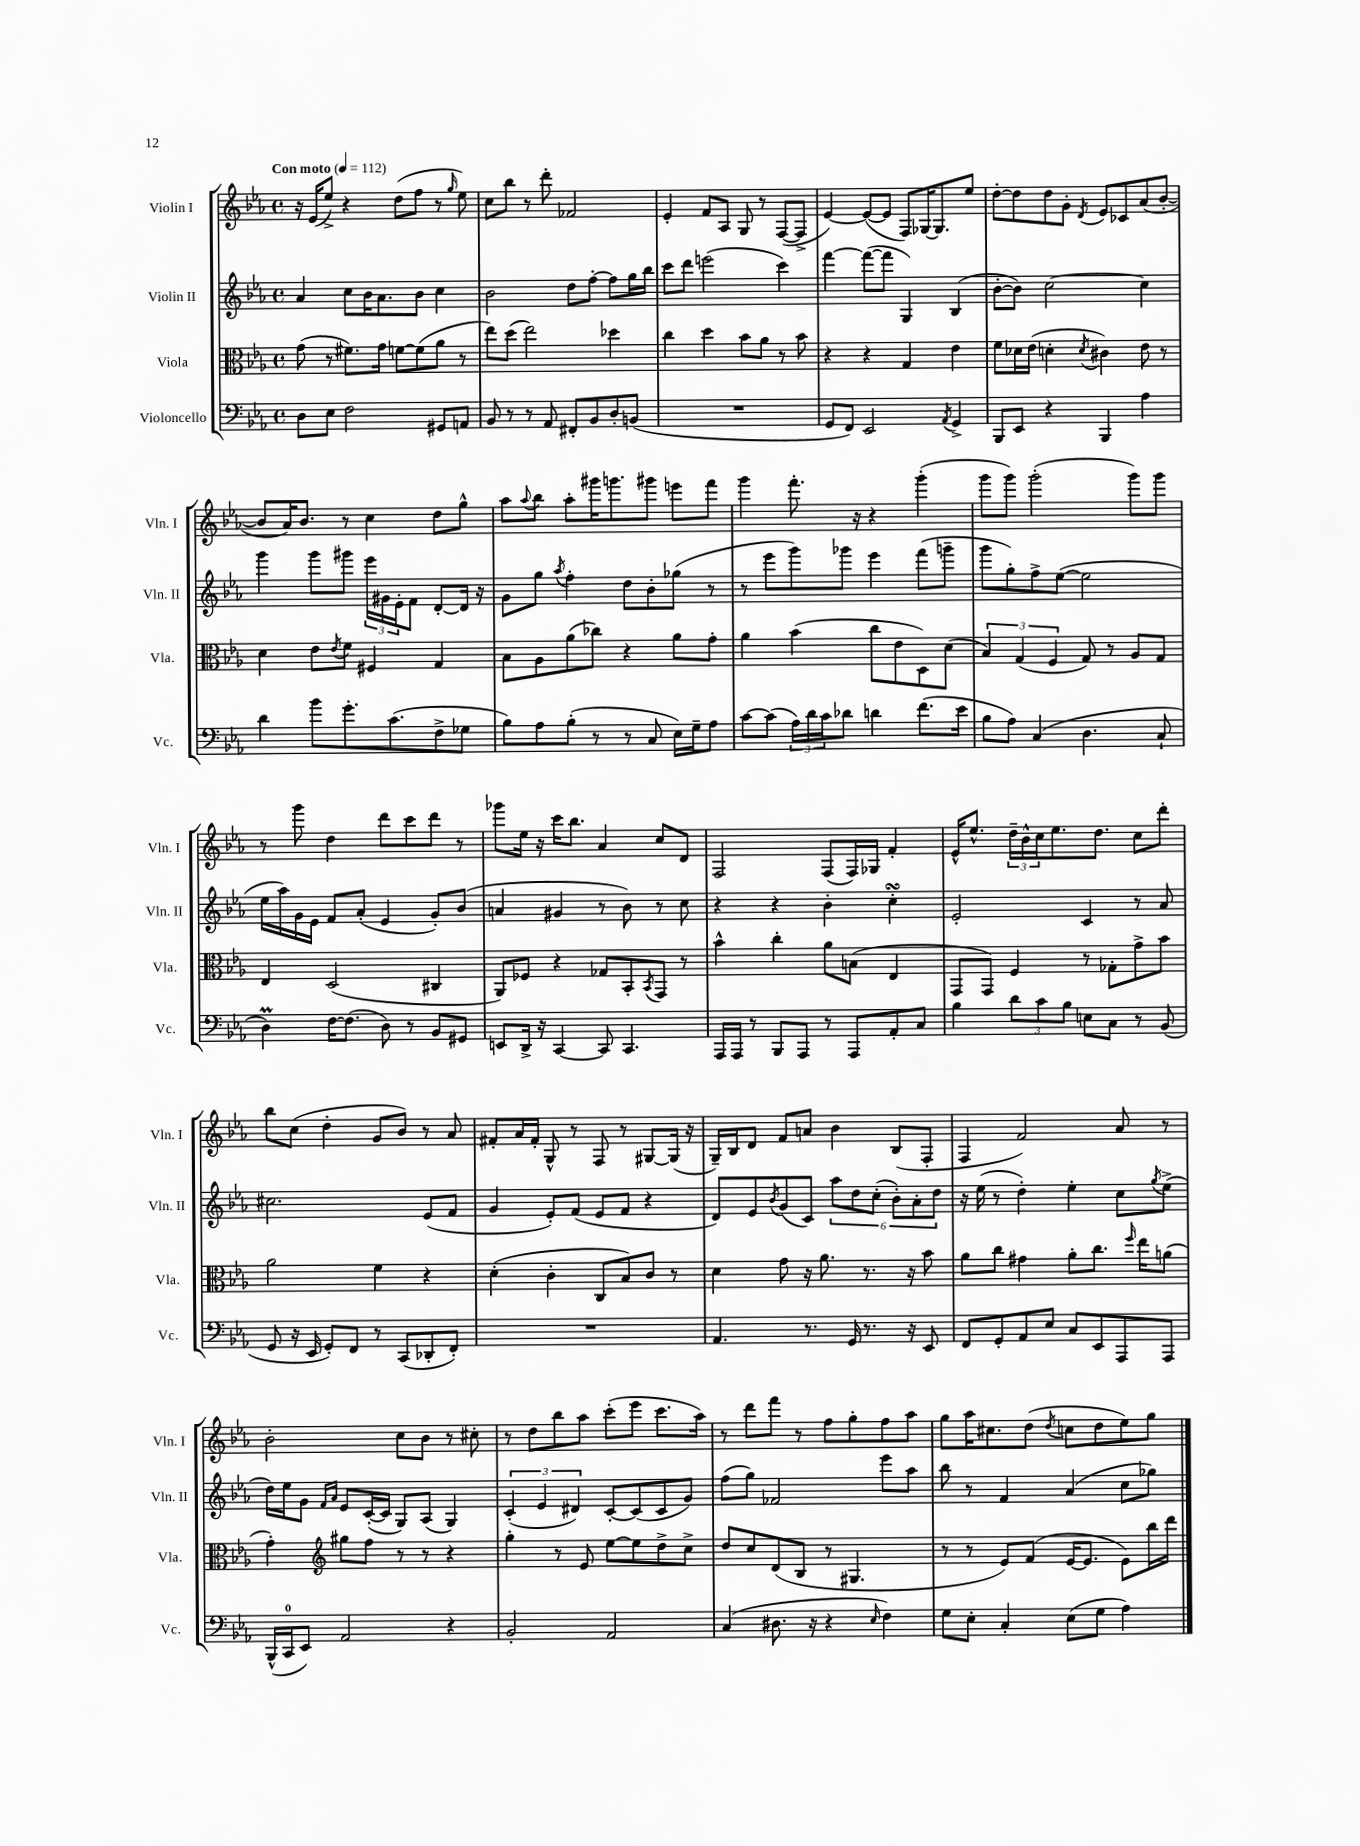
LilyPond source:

<<
\new StaffGroup <<
\new Staff = "s0" \with { instrumentName = "Violin I" shortInstrumentName = "Vln. I" } {
    \clef treble \key ees \major \defaultTimeSignature \time 4/4 \tempo "Con moto" 4 = 112
    r16 ees'16( ees''8->) r4 d''8( f''8 r8 \grace { g''16 } ees''8) |
    c''8 bes''8 r8 d'''8-. fes'2 |
    ees'4-. f'8 aes8 g8 r8 f8~( f8-> |
    ees'4~) ees'8~( ees'8 f8) ges16~ ges8. ees''8 |
    d''8~-. d''8 d''8 g'8-. \acciaccatura { d'8 } ees'8 ces'8 aes'8( bes'8~-. |
    bes'8 aes'16) bes'8. r8 c''4 d''8 g''8-^ |
    aes''8 \appoggiatura { aes''8 } bes''8 aes''8-. gis'''16 g'''8. gis'''8 e'''8 f'''8 |
    g'''4 f'''8.-. r16 r4 g'''4-.( |
    g'''8 g'''8) g'''2-.( g'''8) g'''8 |
    r8 g'''8 d''4 d'''8 c'''8 d'''8 r8 |
    ges'''8 ees''16 r16 c'''16 bes''8. aes'4 c''8 d'8 |
    f2 f8( f16) ges16 f'4-. |
    ees'16-^ ees''8.-^ \tuplet 3/2 { d''16-- bes'16-^ c''16 } ees''8. d''8. c''8 d'''8-. |
    bes''8 c''8( d''4-. g'8 bes'8) r8 aes'8 |
    fis'8-. aes'16 fis'16-. g8-^ r8 f8 r8 gis8~ gis16( r16 |
    g16--) bes16 d'8 f'8 a'8 bes'4 bes8( f8-. |
    f4 f'2) aes'8 r8 |
    bes'2-. c''8 bes'8 r8 cis''8-. |
    r8 d''8 bes''8 aes''8 c'''8-.( ees'''8 c'''8. aes''16) |
    r8 d'''8 f'''8 r8 f''8 g''8-. f''8 aes''8 |
    g''8 aes''16 cis''8. d''8( \acciaccatura { d''8 } c''8 d''8 ees''8) g''8 \bar "|." |
}
\new Staff = "s1" \with { instrumentName = "Violin II" shortInstrumentName = "Vln. II" } {
    \clef treble \key ees \major \defaultTimeSignature \time 4/4
    aes'4 c''8 bes'16 aes'8. bes'8 c''4 |
    bes'2 d''8 f''8~-. f''8 g''16 bes''16 |
    c'''8 d'''8 e'''2( c'''4) |
    f'''4~ f'''8~( f'''8 g4) bes4( |
    bes'8~-. bes'8) c''2~ c''4 |
    g'''4 g'''8 gis'''8 \tuplet 3/2 { ees'''16 gis'16 ees'16-. } f'8 d'8~-. d'16 r16 |
    g'8 g''8 \acciaccatura { aes''8 } f''4-. d''8 bes'8-. ges''8( r8 |
    r8 ees'''8 g'''8) ges'''8 ees'''4 f'''8( g'''8-- |
    g'''8 g''8-.) f''8-> ees''8~( ees''2 |
    ees''16 aes''16) g'16 ees'16 f'8 aes'8-.( ees'4 g'8-.) bes'8( |
    a'4 gis'4 r8 bes'8) r8 c''8 |
    r4 r4 bes'4-. c''4-.\turn |
    ees'2-. c'4 r8 aes'8 |
    cis''2. ees'8( f'8 |
    g'4 ees'8-.) f'8( ees'8 f'8 r4 |
    d'8) ees'8 \acciaccatura { bes'8 } g'8( c'8) \tuplet 6/4 { aes''8 d''8 c''8-.( bes'8-.) aes'8-. d''8 } |
    r16 ees''16( r8 d''4-.) ees''4-. c''8 \acciaccatura { g''8 } ees''8->( |
    d''16) ees''16 g'8 \grace { f'16 aes'16 } ees'8 c'16~-.( c'16 g8) aes8( g4) |
    \tuplet 3/2 { c'4-.( ees'4 dis'4) } c'8~-. c'8( c'8 g'8) |
    f''8( g''8) fes'2 ees'''8 aes''8 |
    bes''8 r8 f'4 aes'4( c''8 ges''8) \bar "|." |
}
\new Staff = "s2" \with { instrumentName = "Viola" shortInstrumentName = "Vla." } {
    \clef alto \key ees \major \defaultTimeSignature \time 4/4
    g'8( r8 fis'8.) g'16 f'8~ f'8( aes'8 r8 |
    ees''8) d''8( ees''2) des''4 |
    c''4 d''4 bes'8 aes'8 r8 bes'8 |
    r4 r4 g4 ees'4 |
    f'8 des'16 ees'16( d'4-. \acciaccatura { d'8 } cis'4) ees'8 r8 |
    d'4 ees'8 \acciaccatura { ees'8 } f'8 fis4 g4 |
    bes8 aes8 aes'8( ces''8) r4 aes'8 g'8-. |
    aes'4 bes'4( c''8 ees'8 d8) d'8( |
    \tuplet 3/2 { bes4) g4( f4 } g8) r8 aes8 g8 |
    ees4 d2( cis4 |
    aes,8) fes8 r4 ges8 bes,8-. \acciaccatura { bes,8 } g,8 r8 |
    bes'4-^ c''4-. aes'8 b8( ees4 |
    g,8 g,8) f4 r8 ges8-. g'8-> bes'8 |
    aes'2 f'4 r4 |
    d'4-.( c'4-. c8 bes8) c'8 r8 |
    d'4 g'8 r16 aes'8. r8. r16 bes'8 |
    aes'8 c''8 gis'4 aes'8-. c''8. \grace { f''16 } ees''16 a'8( |
    g'4-.) \clef treble gis''8 f''8 r8 r8 r4 |
    g''4-. r8 ees'8 ees''8~ ees''8 d''8-> c''8-> |
    d''8 c''8 d'8( bes8 r8 gis4. |
    r8 r8 ees'8) f'8( ees'16~ ees'8. ees'8) bes''16 d'''16 \bar "|." |
}
\new Staff = "s3" \with { instrumentName = "Violoncello" shortInstrumentName = "Vc." } {
    \clef bass \key ees \major \defaultTimeSignature \time 4/4
    d8 ees8 f2 gis,8 a,8 |
    bes,8 r8 r8 aes,8 fis,8-. bes,8 d8-. b,8( |
    R1 |
    g,8 f,8) ees,2 \acciaccatura { aes,8 } g,4-> |
    bes,,8 ees,8 r4 bes,,4 aes4 |
    d'4 bes'8 g'8.-. c'8.( f8-> ges8 |
    bes8) aes8 bes8-.( r8 r8 c8 ees16) g16-- aes8 |
    c'8~ c'8( \tuplet 3/2 { aes16) d'16 c'16 } des'8 d'4 f'8.( ees'16 |
    bes8 aes8) c4( d4. c8-! |
    d4\prall) f16~ f8.( d8) r8 bes,8 gis,8 |
    e,8 d,16-> r16 c,4~ c,8 c,4. |
    aes,,16 aes,,16 r8 bes,,8 aes,,8 r8 aes,,8 aes,8-. c8 |
    bes4 \tuplet 3/2 { d'8 c'8 bes8 } e8 c8 r8 bes,8( |
    g,8 r16 ees,16 g,8-.) f,8 r8 c,8( des,8-. f,8-.) |
    R1 |
    aes,4. r8. g,16 r8. r16 ees,8 |
    f,8 g,8-. aes,8 ees8 c8 ees,8 aes,,8 aes,,8 |
    bes,,16-^( c,16-0 ees,8) aes,2 r4 |
    bes,2-. aes,2 |
    c4( dis8. r16 r4 \grace { ees16 } f4) |
    g8 ees8-. c4-. ees8( g8 aes4) \bar "|." |
}
>>
>>
\layout { \context { \Score \remove "Bar_number_engraver" } }
